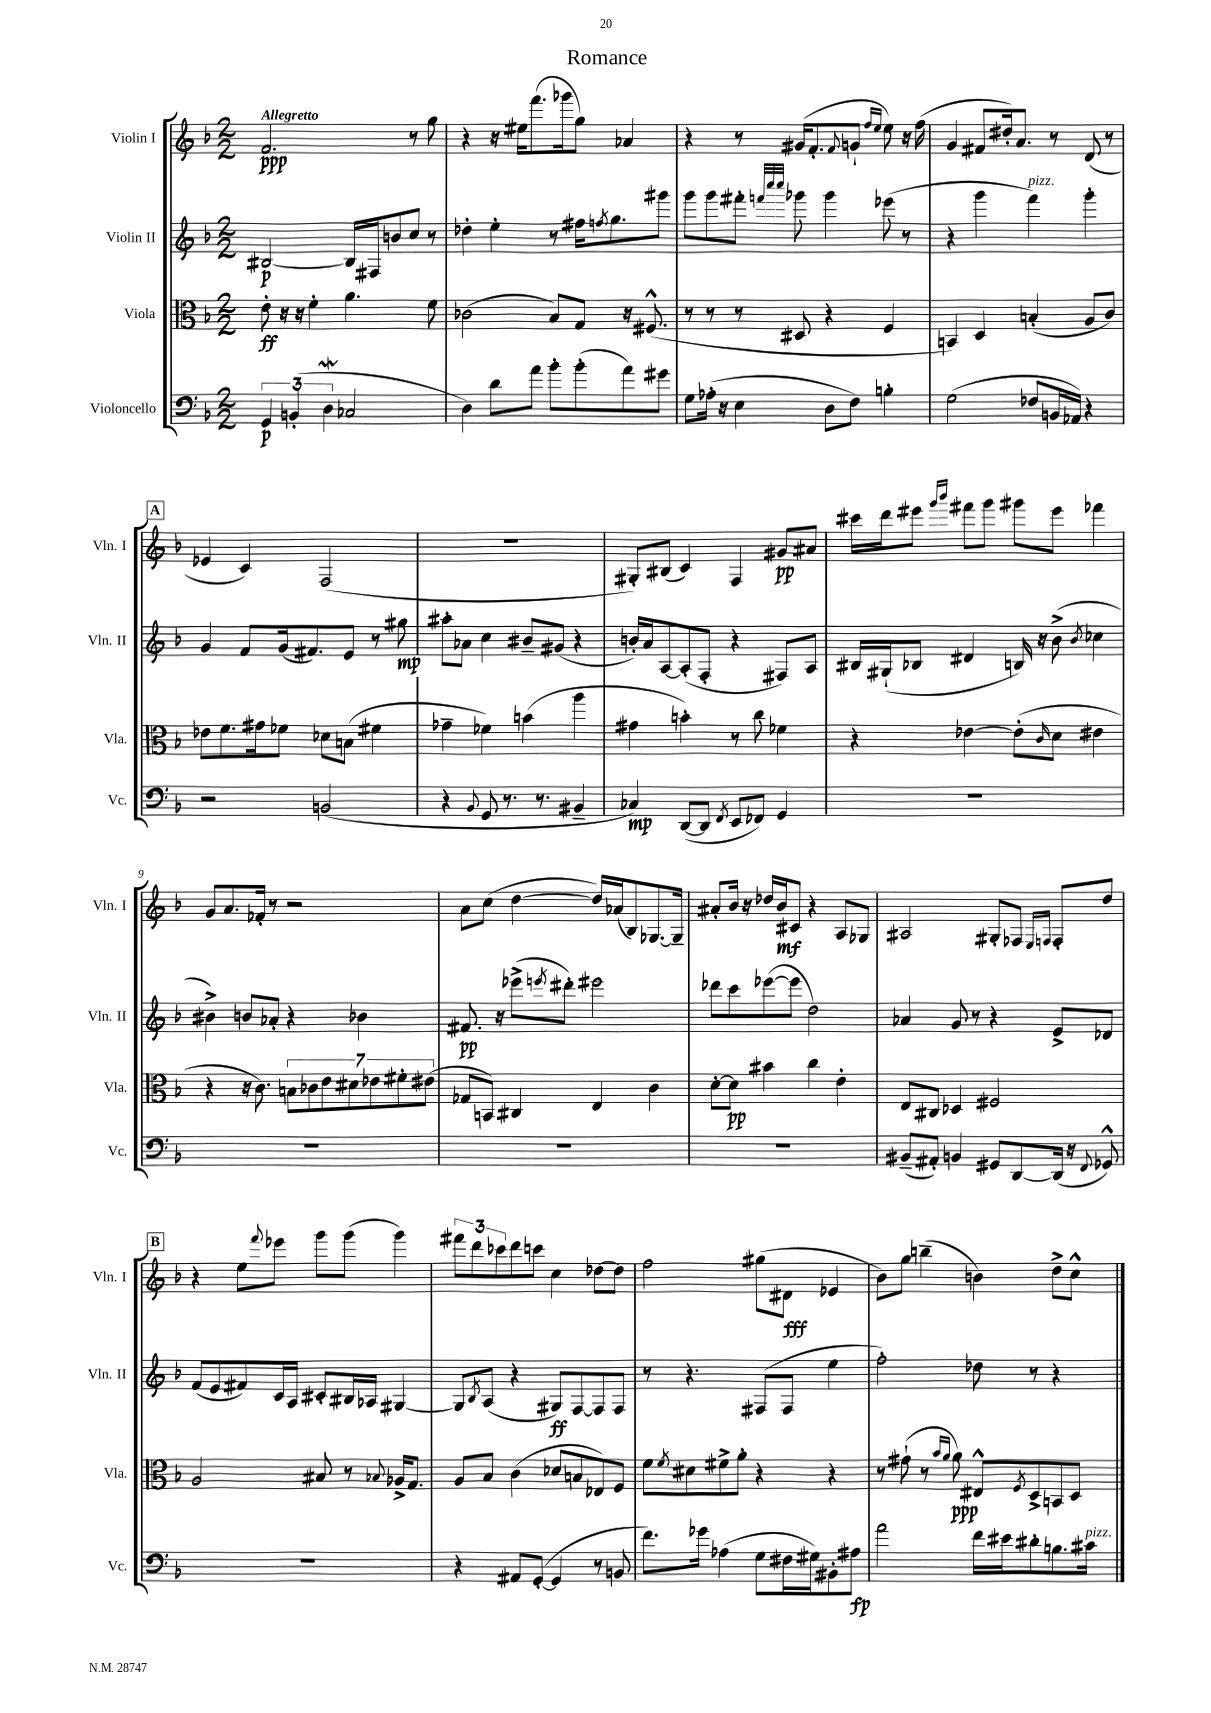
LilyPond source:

\header { title = "Romance" }
<<
\new StaffGroup <<
\new Staff = "s0" \with { instrumentName = "Violin I" shortInstrumentName = "Vln. I" } {
    \clef treble \key f \major \numericTimeSignature \time 2/2 \tempo "Allegretto"
    f'2.\ppp r8 g''8 |
    r4 r16 eis''16 f'''8.( ges'''16 g''8) aes'4 |
    r4 r8 gis'16( f'8.-. \appoggiatura { f'8 } g'8-! \grace { f''16 e''16 } e''8) r16 f''16( |
    g'4 fis'8 dis''16-.) a'8. r8 d'8( r8 |
    \mark \markup { \box "A" } ees'4 c'4) f2( |
    R1 |
    gis8-.) bis8( c'4) f4 gis'8\pp ais'8 |
    cis'''16 d'''16 eis'''8 \grace { g'''16 bes'''16 } fis'''8 g'''8 gis'''8 eis'''8 fes'''4 |
    g'8 a'8. fes'16-. r8 r2 |
    a'8 c''8( d''4~ d''16) aes'16( bes8) ges8.~ ges16-- |
    ais'8-. bes'16 r16 des''16 bes'16\mf cis'8 r4 a8 ges8 |
    ais2 gis8-. fes8 \grace { e16 f16 } f8-. d''8 |
    \mark \markup { \box "B" } r4 e''8 \appoggiatura { f'''8 } ees'''8 g'''8 g'''8( g'''4) |
    \tuplet 3/2 { fis'''8 d'''8 ces'''8 } d'''8 c'''8 c''4 des''8~ des''8 |
    f''2 gis''8( dis'8\fff ees'4 |
    bes'8) g''8 b''4--( b'4) d''8-> c''8-^ \bar "|." |
}
\new Staff = "s1" \with { instrumentName = "Violin II" shortInstrumentName = "Vln. II" } {
    \clef treble \key f \major \numericTimeSignature \time 2/2
    bis2~\p bis16 fis16 b'8 c''8 r8 |
    des''4-. e''4-. r8 fis''16 \acciaccatura { f''8 } g''8. gis'''8 |
    g'''8 g'''8 fis'''8-. \grace { f'''32 c''''32 c''''32 } ges'''8 ges'''4 ees'''8( r8 |
    r4 g'''4 f'''4^\markup { \italic "pizz." }) g'''4-. |
    \mark \markup { \box "A" } g'4 f'8 g'16( fis'8.) e'8 r8 gis''8\mp |
    ais''8-. aes'8 c''4 bis'8-- gis'8( r4 |
    b'16-.) a'16 a8~ a8-.( f8-. r4 fis8) a8 |
    bis16 gis16-!( bes8 dis'4 b16) r16 bes'8->( \acciaccatura { bes'8 } ces''4 |
    bis'4->) b'8 aes'8-. r4 bes'4 |
    fis'8.\pp r16 ees'''8->( \acciaccatura { e'''8 } dis'''8-.) eis'''2 |
    des'''8 c'''8 ees'''8~( ees'''8 d''2) |
    aes'4 g'8 r8 r4 e'8-> des'8 |
    \mark \markup { \box "B" } f'8( e'8 fis'8) c'16 a16 cis'8-. bis16 aes16 gis4~ |
    gis8 \acciaccatura { bes8 } a8( r4 gis8\ff) f8~ f8 f8 |
    r8 r4. fis8( fis8 e''4 |
    f''2-.) des''8 r8 r4 \bar "|." |
}
\new Staff = "s2" \with { instrumentName = "Viola" shortInstrumentName = "Vla." } {
    \clef alto \key f \major \numericTimeSignature \time 2/2
    e'8-.\ff r16 r16 f'4-. a'4. f'8 |
    ces'2( bes8) g8 r16 fis8.-^( |
    r8 r8 r8 dis8 r4 f4 |
    b,4) d4 b4-.( a8 c'8) |
    \mark \markup { \box "A" } ees'8 f'8. gis'16 fes'8 des'8 b8( fis'4 |
    ges'4-- fes'4) b'4( a''4 |
    gis'4 b'4-.) r8 c''8 fes'4 |
    r4 ees'4~ ees'8-.( \grace { c'16 } d'8 eis'4 |
    r4 r16 c'8.) \tuplet 7/4 { b8 ces'8 e'8 dis'8 ees'8 fis'8-. eis'8( } |
    ges8 b,8) cis4 e4 c'4 |
    d'8~-. d'8\pp bis'4 c''4 e'4-. |
    e8 cis8 des4 fis2 |
    \mark \markup { \box "B" } a2 bis8 r8 \appoggiatura { bes8 } aes16-> g8. |
    a8 bes8 c'4( des'8 b8 ees8) f8 |
    f'8 \acciaccatura { f'8 } dis'8 fis'8-> a'8-. r4 r4 |
    r8 gis'8-!( r8 \grace { bes'16 a'16 } a'8\ppp) eis8-^ \acciaccatura { f8 } d8-> b,8 d8 \bar "|." |
}
\new Staff = "s3" \with { instrumentName = "Violoncello" shortInstrumentName = "Vc." } {
    \clef bass \key f \major \numericTimeSignature \time 2/2
    \tuplet 3/2 { g,4\p b,4-.( d4\mordent } ces2 |
    d4) d'8 a'8 bes'8-. bes'8-.( a'8) gis'8 |
    g8 aes16-.( r16 e4 d8 f8) b4-. |
    g2( fes8 b,16 aes,16) r4 |
    \mark \markup { \box "A" } r2 b,2( |
    r4 \appoggiatura { bes,8 } g,8 r8. r8. bis,4-- |
    ces4\mp) d,8~( d,8 \acciaccatura { f,8 } e,8 fes,8) g,4 |
    R1 |
    R1 |
    R1 |
    R1 |
    bis,8--( ais,8-.) b,4 gis,8 d,8~ d,16( r16 \appoggiatura { f,8 } ges,8-^) |
    \mark \markup { \box "B" } R1 |
    r4 ais,8 g,8~-.( g,4 r8 b,8 |
    f'8.) ges'16 aes4( g8 fis16 gis16) bis,8-. ais8\fp |
    a'2 f'16 eis'16 dis'8-. b8. cis'16^\markup { \italic "pizz." } \bar "|." |
}
>>
>>
